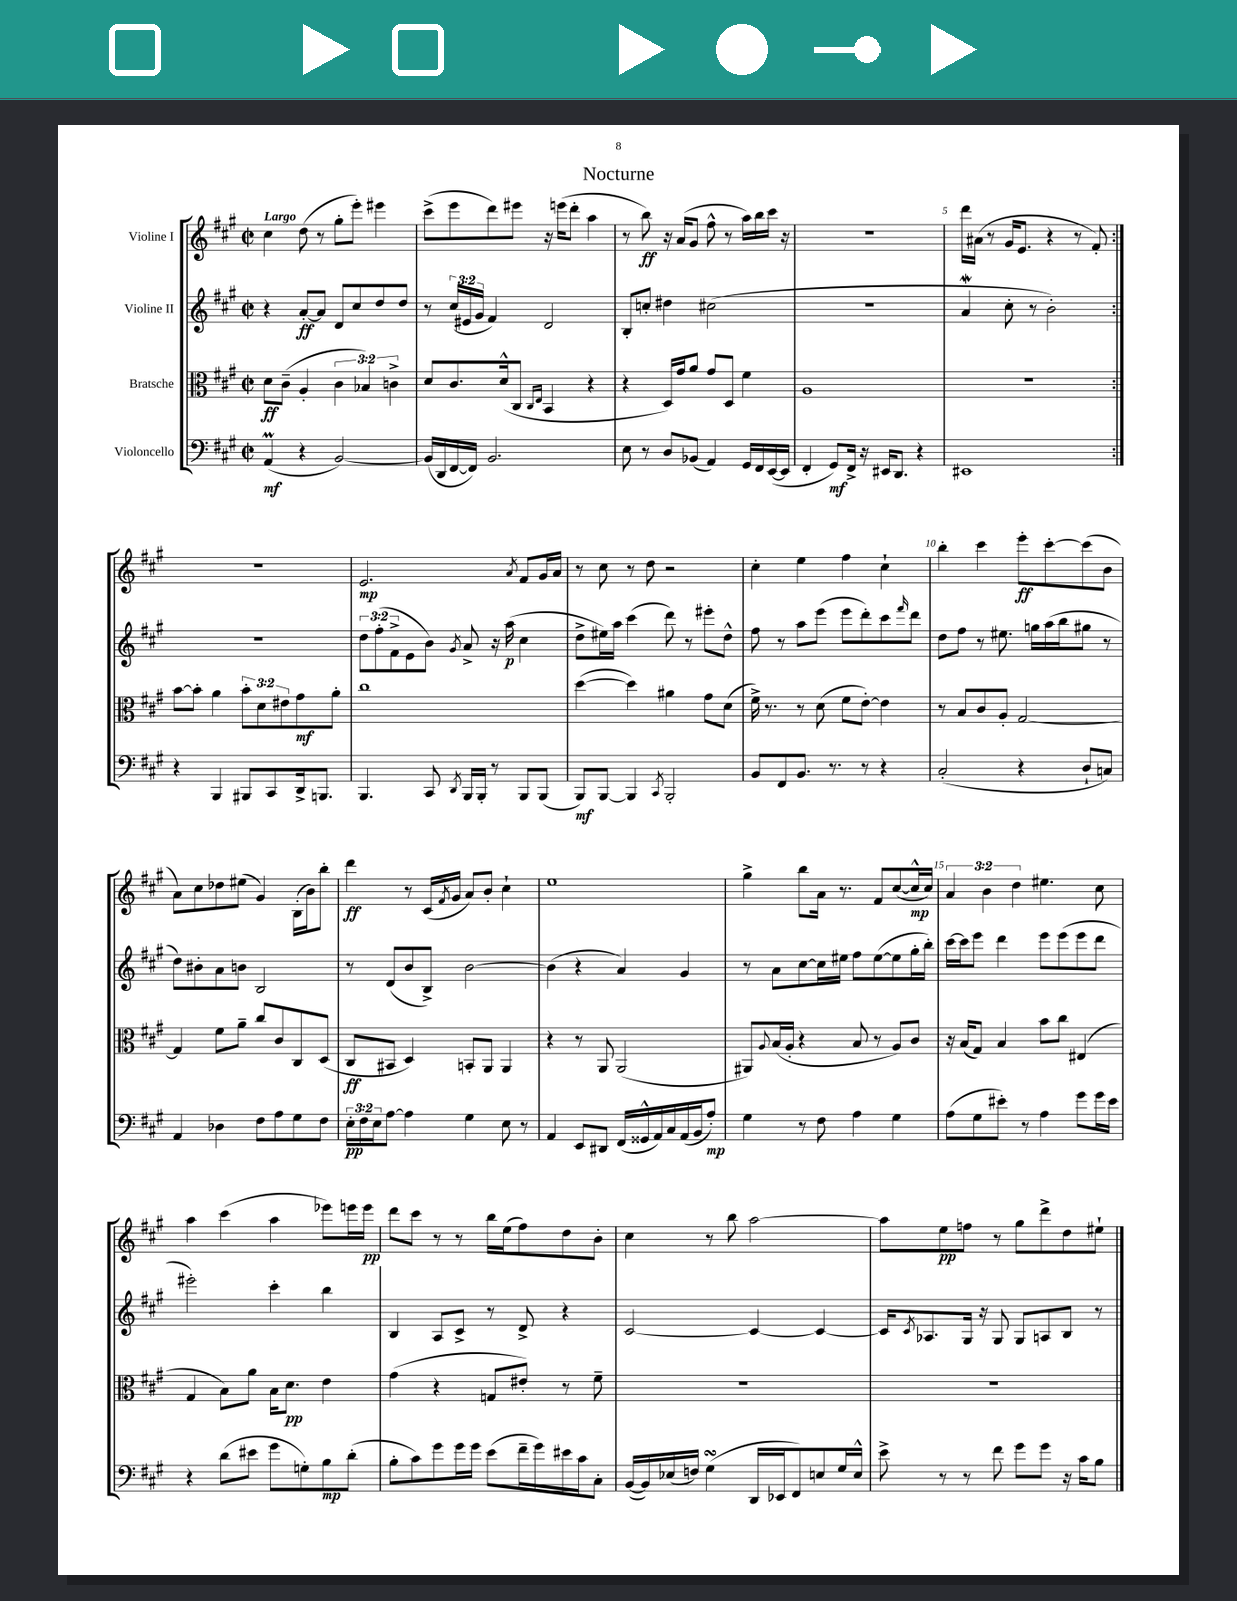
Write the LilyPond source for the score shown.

\header { title = "Nocturne" }
<<
\new StaffGroup <<
\new Staff = "s0" \with { instrumentName = "Violine I" } {
    \clef treble \key a \major \defaultTimeSignature \time 2/2 \override Staff.TupletNumber.text = #tuplet-number::calc-fraction-text \tempo "Largo"
    \repeat volta 2 { cis''4 d''8( r8 gis''8-. e'''8-.) eis'''4 |
    cis'''8->( e'''8 d'''8) eis'''8 r16 e'''16( d'''8-. a''4 |
    r8 b''8\ff) r16 a'16( gis'8 fis''8-^ r8 a''16) b''16 cis'''16 r16 |
    R1 |
    d'''16 ais'16( r8 gis'16 e'8. r4 r8 fis'8-.) | }
    R1 |
    e'2.\mp \acciaccatura { a'8 } fis'8 gis'16 a'16 |
    r8 cis''8 r8 d''8 r2 |
    cis''4-. e''4 fis''4 cis''4-! |
    b''4-. cis'''4 e'''8-.\ff cis'''8~-. cis'''8( b'8 |
    a'8) cis''8 des''8 eis''8( gis'4) b16-.( b'16) b''8-. |
    d'''4\ff r8 cis'16( \acciaccatura { fis'8 } gis'16 a'8) b'8-. cis''4-! |
    e''1 |
    gis''4-> b''8 a'16 r8. fis'8 cis''8~( cis''16-^\mp cis''16) |
    \tuplet 3/2 { a'4 b'4 d''4 } eis''4. cis''8 |
    a''4 cis'''4( a''4 ees'''8) e'''16 e'''16\pp |
    d'''8 cis'''8 r8 r8 b''16 e''16( fis''8) d''8 b'8-. |
    cis''4 r8 b''8 a''2~ |
    a''8 e''8\pp f''8 r8 gis''8 d'''8-> d''8 eis''8-! \bar "|." |
}
\new Staff = "s1" \with { instrumentName = "Violine II" } {
    \clef treble \key a \major \defaultTimeSignature \time 2/2 \override Staff.TupletNumber.text = #tuplet-number::calc-fraction-text
    \repeat volta 2 { r4 a'8~-.\ff a'8 d'8 cis''8 d''8 d''8 |
    r8 \tuplet 3/2 { cis''16( eis'16 gis'16 } fis'4) d'2 |
    b8-. c''8-. dis''4 cis''2( |
    R1 |
    a'4\mordent cis''8-. r8 b'2-.) | }
    R1 |
    \tuplet 3/2 { d''8 fis''8-.( fis'8-> } e'8 b'8) \acciaccatura { gis'8 } a'8-> r16 a''16\p( cis''4 |
    d''8-> eis''16) a''16 cis'''4( d'''8) r8 eis'''8-. d''8-^ |
    fis''8 r8 a''8 e'''8( e'''8 d'''8-.) cis'''8 \grace { fis'''16 } d'''8 |
    d''8 fis''8 r8 eis''8. g''16 a''16( b''16 gis''8 r8 |
    d''8) bis'8-. a'8 b'8 b2 |
    r8 d'8( b'8 b8->) b'2~ |
    b'4( r4 a'4) gis'4 |
    r8 a'8 cis''8~ cis''16 eis''16 fis''8 eis''8~( eis''8 gis''16-. b''16-.) |
    cis'''16~ cis'''16 e'''8 d'''4 e'''8 e'''8( e'''8 d'''8 |
    eis'''2-.) cis'''4-. b''4 |
    b4 a8 cis'8-> r8 d'8-> r4 |
    cis'2~ cis'4~ cis'4~ |
    cis'16 \acciaccatura { cis'8 } aes8. gis16 r16 gis8 gis8 a8 b8 r8 \bar "|." |
}
\new Staff = "s2" \with { instrumentName = "Bratsche" } {
    \clef alto \key a \major \defaultTimeSignature \time 2/2 \override Staff.TupletNumber.text = #tuplet-number::calc-fraction-text
    \repeat volta 2 { d'8\ff cis'8--( a4-. \tuplet 3/2 { cis'4 bes4) c'4-> } |
    d'8 cis'8. d'16-^( cis8 \grace { cis16 e16 } b,4 r4 |
    r4 d16) gis'16 a'8 gis'8 d8 fis'4 |
    a1 |
    R1 | }
    b'8~ b'8-. a'4 \tuplet 3/2 { b'8-. d'8 eis'8 } gis'8\mf a'8-. |
    cis''1 |
    d''4~( d''4) ais'4 gis'8 d'8( |
    fis'16->) r8. r8 d'8( fis'8 e'8~-.) e'4 |
    r8 b8 cis'8 a8-. gis2~ |
    gis4 fis'8 a'8-- cis''8 cis'8 cis8 d8( |
    cis8\ff bis,8 d4) b,8-. a,8 a,4 |
    r4 r8 a,8 a,2( |
    ais,8) \appoggiatura { a8 } b16( a16-. r4 b8 r8 a8) cis'8 |
    r16 b16( gis8) b4 b'8 cis''8 eis4( |
    gis4 b8) a'8 b16 d'8.\pp e'4 |
    gis'4( r4 g8 eis'8-.) r8 fis'8-- |
    R1 |
    R1 \bar "|." |
}
\new Staff = "s3" \with { instrumentName = "Violoncello" } {
    \clef bass \key a \major \defaultTimeSignature \time 2/2 \override Staff.TupletNumber.text = #tuplet-number::calc-fraction-text
    \repeat volta 2 { a,4\prall\mf( r4 b,2~) |
    b,16( d,16 fis,16~ fis,16) b,2. |
    e8 r8 d8 bes,8( a,4) gis,16 fis,16 e,16~( e,16 |
    fis,4-. gis,8\mf) fis,16-> r16 eis,16 d,8. r4 |
    eis,1 | }
    r4 b,,4 bis,,8 cis,8 d,16-> b,,8. |
    b,,4. cis,8 \acciaccatura { d,8 } b,,16 b,,16-. r8 b,,8 b,,8( |
    b,,8\mf) b,,8~ b,,4 \acciaccatura { cis,8 } b,,2-. |
    b,8 fis,8 b,8. r8. r8 r4 |
    cis2-.( r4 d8-! c8) |
    a,4 des4 fis8 a8 gis8 fis8 |
    \tuplet 3/2 { e16-.\pp fis16 e16 } a8~ a4 gis4 e8 r8 |
    a,4 e,8 dis,8 fis,16( gisis,16-^ a,16) cis16 a,16( b,16 a8-.\mp) |
    gis4 r8 fis8 a4 gis4 |
    a8( gis8 eis'8-.) r8 a4 gis'8 gis'16 eis'16 |
    r4 d'8( eis'8 gis'8 g8-.) b8\mp d'8-.( |
    b8-. cis'8) gis'8 gis'16 gis'16 e'8( fis'16-- gis'16) eis'16 cis'16 cis8-. |
    b,16~( b,16) ees16( f16) gis4\turn( d,16 ees,16 fis,8) e8 gis16 e16-^ |
    e'8-> r8 r8 fis'8 gis'8 gis'8 r16 cis'16 b8 \bar "|." |
}
>>
>>
\layout { \context { \Score \override BarNumber.break-visibility = ##(#f #t #t) barNumberVisibility = #(every-nth-bar-number-visible 5) } }
